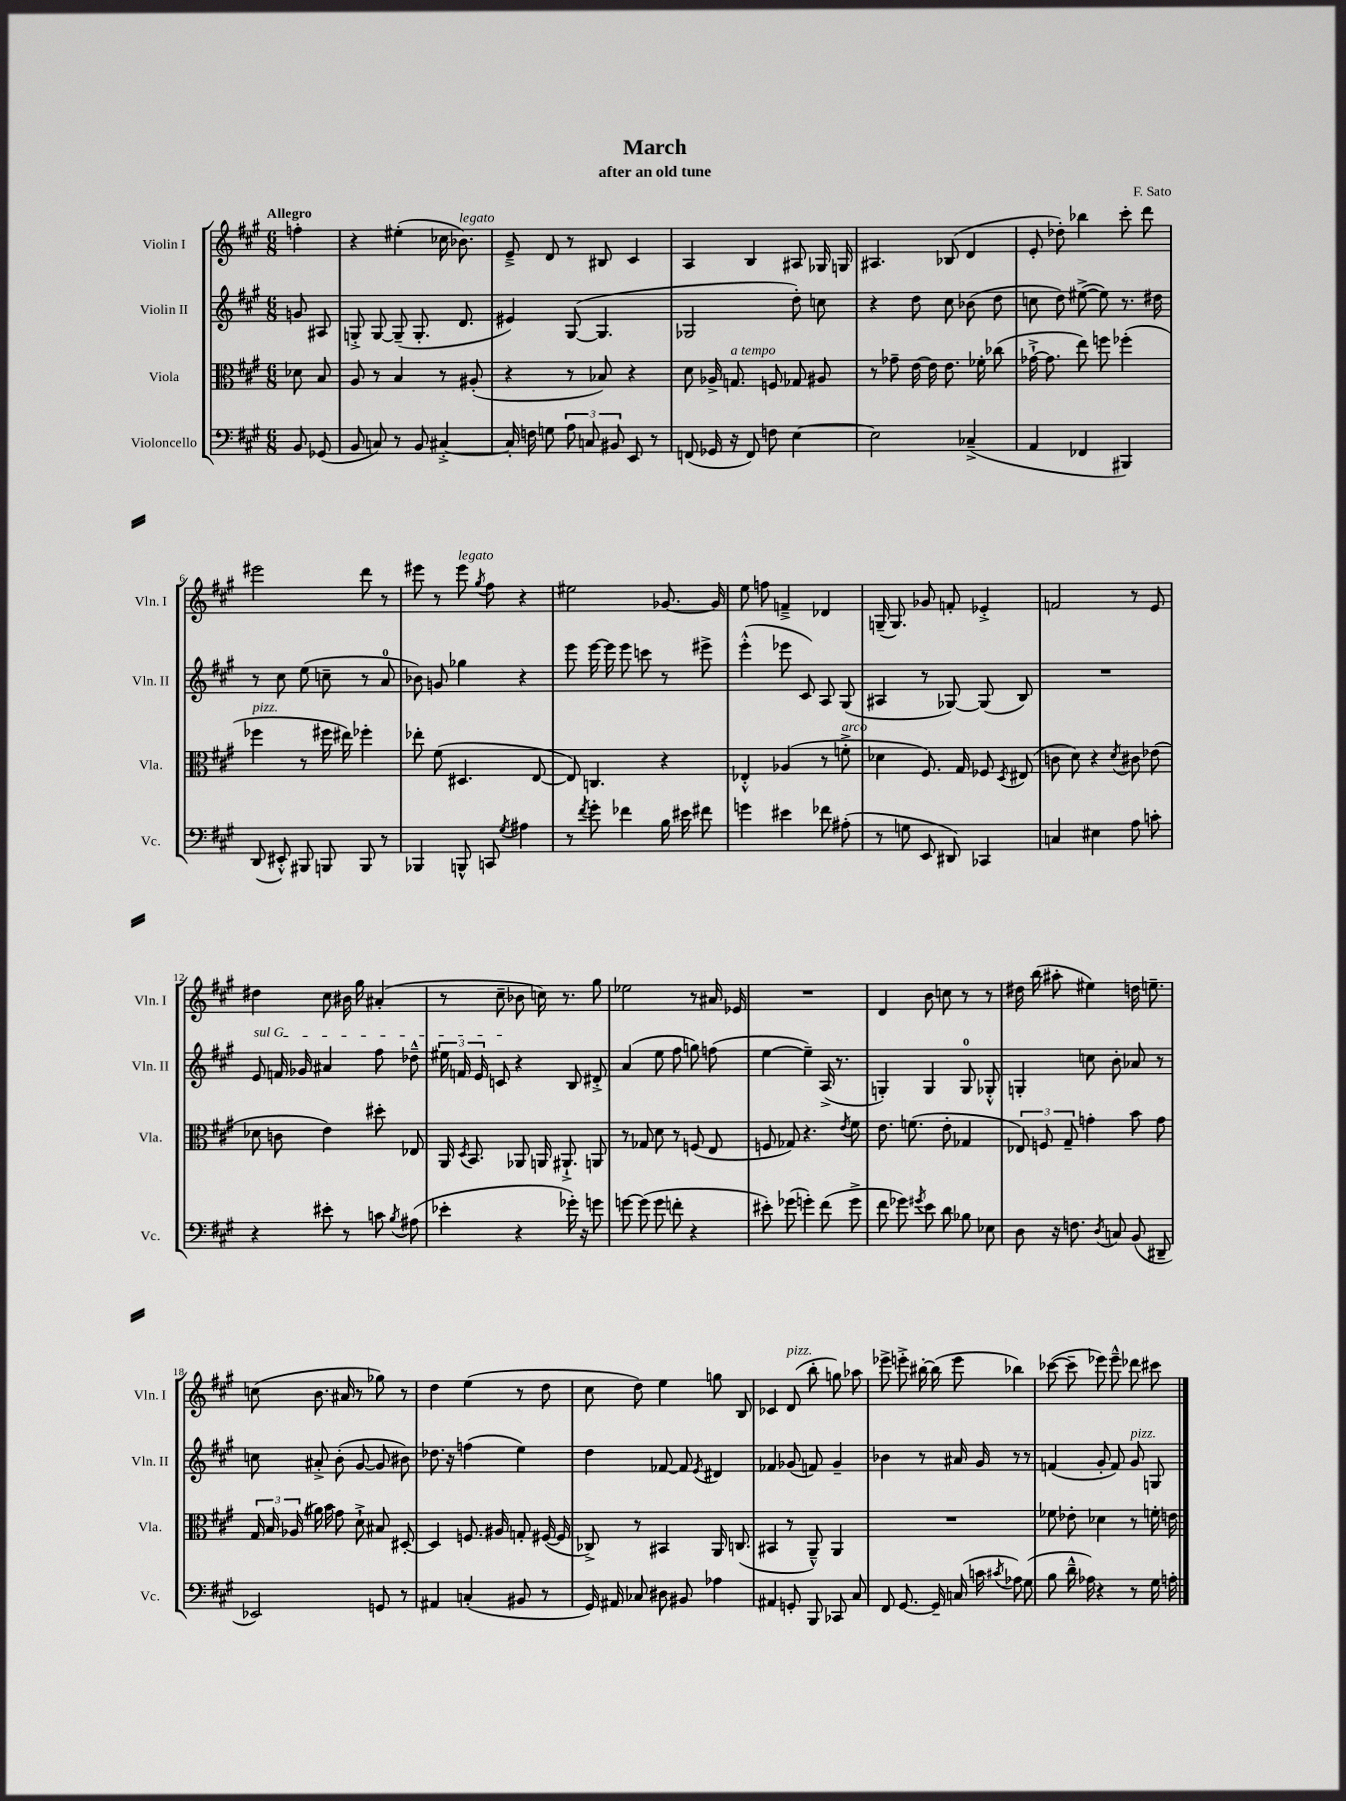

**kern	**kern	**kern	**kern
*staff4	*staff3	*staff2	*staff1
*clefF4	*clefC3	*clefG2	*clefG2
*k[f#c#g#]	*k[f#c#g#]	*k[f#c#g#]	*k[f#c#g#]
*M6/8	*M6/8	*M6/8	*M6/8
8BB/	8d-\	8g/	4ff'\
(8GG-/	8B/	8A#/	.
=	=	=	=
8BB/	8A/	8G'^/	4r
8C/)	8r	[8G/	.
8r	4B/	(8G~/]	(4ee#'\
8BB/	.	8.G'/	.
[4C#'^/	8r	.	16cc-\
.	.	8.d/	8.b-\)
.	(8A#'/	.	.
=	=	=	=
16C#'/]	4r	4e#/)	8e~^/
16F\	.	.	.
8G\	.	.	8d/
12A\	8r	([8G#/	8r
12C/	.	.	.
.	8B-/)	4.G#/]	8B#/
12BB#/	.	.	.
8EE/	4r	.	4c#/
8r	.	.	.
=	=	=	=
(8FF/	8d\	2G-/	4A/
16GG-/	16A-^/	.	.
16r	8.G/	.	.
8FF/)	.	.	4B/
8F\	8F/	.	.
[4E\	8G-/	8dd'\)	8A#/
.	8A#/	8cc\	16G-/
.	.	.	16G/
=	=	=	=
2E\]	8r	4r	4.A#/
.	8g-~\	.	.
.	[16e\	8dd\	.
.	16e\]	.	.
.	8.e\	8cc#\	(8B-/
(4C-~^/	.	(8b-\	4d/
.	16f-'\	.	.
.	(8cc-\	8dd\	.
=	=	=	=
4AA/	[16g-`^\	8cc\	8e'/
.	8.g-\]	.	.
.	.	8dd\)	8dd-'\)
4FF-/	8ee\)	([8ee#^\	4bb-\
.	8ff\	8ee#\])	.
4BBB#/)	(4ff-'\	8.r	8ccc#'\
.	.	.	8ddd\
.	.	16dd#\	.
=	=	=	=
(8DD/	4ff-\	8r	2eee#\
8EE#'^^/)	.	8cc#\	.
8BBB#/	8r	(8ee\	.
8BBB/	16ff#\	8cc~\	.
.	16ee#\)	.	.
8BBB/	4ff-'\	8r	8ddd\
8r	.	8a/	8r
=	=	=	=
4BBB-/	8ee-'\	8b-\)	8eee#\
.	(8f#\	8g/	8r
8BBB^^/	4.D#/	4gg-\	8eee#\
.	.	.	8qgg#/
8CC/	.	.	8ff#\
8qG#/	.	.	.
4A#\	.	4r	4r
.	[8E/	.	.
=	=	=	=
8r	8E/])	8eee\	2ee#\
8qf#/	.	.	.
8g#'\	4.C/	[16eee\	.
.	.	16eee\]	.
4f-\	.	8eee\	.
.	.	8ccc\	.
16B\	4r	8r	[8.g-/
16e#\	.	.	.
8f#\	.	8eee#^\	.
.	.	.	16g-/]
=	=	=	=
4g\	4E-'^^/	(4eee'^^\	8ee\
.	.	.	8ff\
4e#\	(4A-/	8eee-\	4f~^/
.	.	8c#/)	.
8f-\	8r	8A/	4d-/
(8A#'\	8f'^\	(8G#/	.
=	=	=	=
8r	4d-\	4A#/	(16G~/
.	.	.	8.G/)
8G\	.	.	.
8EE/	8.F#/)	8r	8g-/
8DD#/)	.	[8G-/)	8f'/
.	16G#/	.	.
4CC-/	8F-/	(8G-/]	4e-'^/
.	8qD/	.	.
.	(8E#/	8B/)	.
=	=	=	=
4C/	8c\	2.r	2f/
.	8d\)	.	.
4E#\	4r	.	.
.	8qd/	.	.
8A\	8c#\	.	8r
8c'\	(8e-\	.	8e/
=	=	=	=
4r	8d-\	8e/	4dd#\
.	8c\	16f/	.
.	.	16g-/	.
8e#'\	4e\)	4a#/	8cc#\
8r	.	.	16b#\
.	.	.	16gg#\
8c\	8dd#'\	8ff#\	(4a#'/
8qB/	.	.	.
(8A#\	8E-/	8dd-~^^\	.
=	=	=	=
4e-'\	16AA/	24ee#\	8r
.	.	24f/	.
.	8qD/	.	.
.	8.BB/	.	.
.	.	24e/	.
.	.	8c/	8cc#~\
4r	8AA-/	4r	8b-\
.	16AA/	.	16cc\)
.	8.AA#`^/	.	8.r
16g-'\)	.	8B/	.
16r	.	.	.
8g\	8AA/	8d#'^/	8gg#\
=	=	=	=
[8g\	8r	(4a/	2ee-\
(8g\]	8G-/	.	.
8g\	8d\	8ee\	.
8f'\	8r	8ff#\	.
4r	(8F/	8gg\)	8r
.	8E/	(8ff\	16a#/
.	.	.	16e-/
=	=	=	=
8e#'\)	8F/	[4ee\	2.r
(8g-\	8G-/)	.	.
4g'\)	4.r	4ee~\])	.
(8f#\	.	(16A^/	.
.	.	8.r	.
.	8qe/	.	.
8g^\	8f#\	.	.
=	=	=	=
8f#\	8.e\	4G'/)	4d/
8g-\)	.	.	.
.	(8.f\	.	.
8qg#/	.	.	.
8e\	.	4G/	8b\
8d\	8e'\	.	8cc\
8B-\	4G-/	8G/	8r
8E-\	.	8G-'^^/	8r
=	=	=	=
8D\	12E-/)	4G'/	16dd#\
.	.	.	(16bb\
.	12F/	.	.
16r	.	.	8aa#'\
.	12G#~/	.	.
8.F\	.	.	.
.	4g'\	8cc\	4ee#\)
8qD/	.	.	.
8C/	.	8b'\	.
(8BB/	8b\	8a-/	16dd\
.	.	.	8.ee~\
8DD#~/	8g\	8r	.
=	=	=	=
2EE-/)	24G#/	8cc\	(8cc\
.	24B/	.	.
.	(24A-/	.	.
.	16a#\)	8a#'^/	8.b\
.	16b\	.	.
.	8g#\	(8b'\	.
.	.	.	16a#/
.	8d`^\	[8g#/	8r
8GG/	8B#/	8g#/]	8gg-\)
8r	[8D#'/	8b#\)	8r
=	=	=	=
4AA#/	4D#/]	8.dd-\	4dd\
.	.	16r	.
(4C'/	8.F/	(4ff\	(4ee\
.	16A#/	.	.
8BB#/	8G'/	4ee\)	8r
8r	([16F#/	.	8dd\
.	16F#/]	.	.
=	=	=	=
16GG#/)	8C-^/)	4dd\	8cc#\
16AA#/	.	.	.
8C-/	8r	.	8dd\)
8D#\	4BB#/	[8f-/	4ee\
8BB#/	.	8f-/]	.
.	.	8qe/	.
4A-\	16AA/	4d#/	8gg\
.	(8.C/	.	.
.	.	.	8B/
=	=	=	=
4AA#/	4BB#/	4f-/	4c-/
8GG'/	8r	(8g-/	(8d/
8BBB/	8AA~^^/)	8f/)	8bb'\
8CC-/	4AA/	4g-~/	8gg\)
8C#/	.	.	8aa-\
=	=	=	=
8FF#/	2.r	4b-\	8eee-^\
[8.GG#/	.	.	8eee'^\
.	.	8r	[16bb#'\
16GG#~/]	.	.	(16bb#\]
(16C/	.	16a#/	8eee\
16c\	.	16g#/	.
8qc#/	.	.	.
8A-\)	.	8r	4bb-\)
(8G#\	.	8r	.
=	=	=	=
8B\	8f-\	(4f/	([8ccc-\
16d~^^\	8e-'\	.	8ccc-~\]
16A-\)	.	.	.
4r	4d-\	8g#'/	8eee-\)
.	.	8f/)	8eee-~^^\
8r	8r	8g#/	8ddd-\
16G#\	16f'\	8G/	8ccc#\
16A'\	16e\	.	.
==	==	==	==
*-	*-	*-	*-
